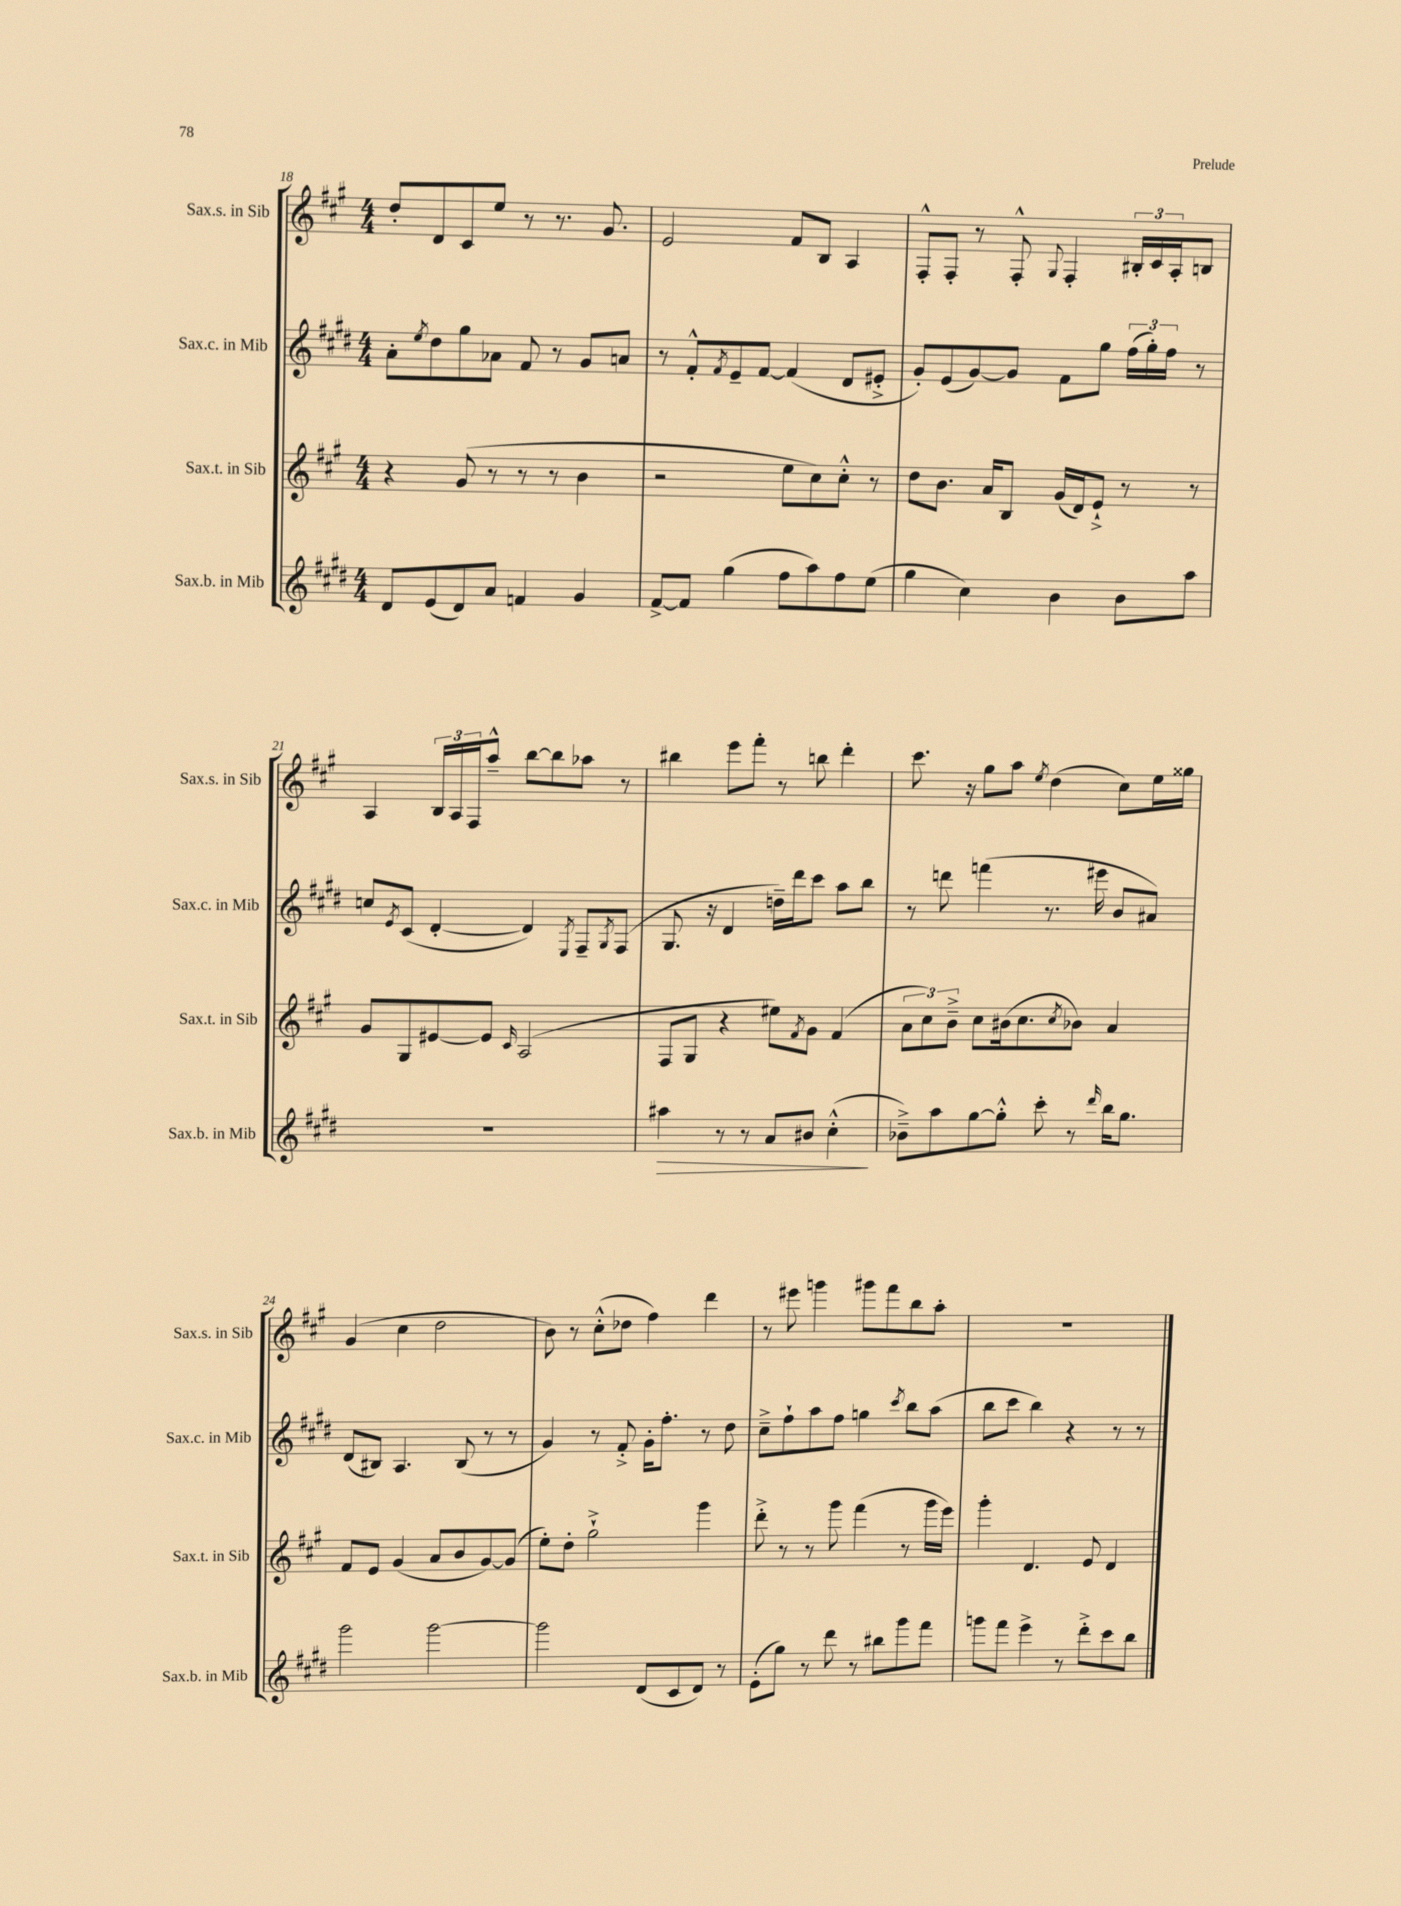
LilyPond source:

<<
\new StaffGroup <<
\new Staff = "s0" \with { instrumentName = "Sax.s. in Sib" shortInstrumentName = "Sax.s. in Sib" } {
    \clef treble \key a \major \numericTimeSignature \time 4/4
    d''8-. d'8 cis'8 e''8 r8 r8. gis'8. |
    e'2 fis'8 b8 a4 |
    fis8-.-^ fis8-. r8 fis8-.-^ \appoggiatura { gis8 } fis4-. \tuplet 3/2 { bis16-. cis'16 a16-. } b8 |
    a4 \tuplet 3/2 { b16 a16 fis16 } a''8---^ b''8~ b''8 aes''8 r8 |
    bis''4 e'''8 fis'''8-. r8 b''8 d'''4-. |
    cis'''8. r16 gis''8 a''8 \acciaccatura { e''8 } d''4( cis''8) e''16 gisis''16 |
    gis'4( cis''4 d''2 |
    b'8) r8 cis''8-.-^( des''8 fis''4) d'''4 |
    r8 eis'''8 g'''4 gis'''8 fis'''8 b''8 a''8-. |
    R1 \bar "|." |
}
\new Staff = "s1" \with { instrumentName = "Sax.c. in Mib" shortInstrumentName = "Sax.c. in Mib" } {
    \clef treble \key e \major \numericTimeSignature \time 4/4
    a'8-. \acciaccatura { e''8 } dis''8 gis''8 aes'8 fis'8 r8 gis'8 a'8 |
    r8 fis'8-.-^ \acciaccatura { fis'8 } e'8-- fis'8~ fis'4( dis'8 eis'8-.-> |
    gis'8-.) e'8( gis'8~) gis'8 fis'8 gis''8 \tuplet 3/2 { fis''16( gis''16-.) fis''16 } r8 |
    c''8 \acciaccatura { e'8 } cis'8( dis'4~-. dis'4) \acciaccatura { e8 } fis8-- \acciaccatura { gis8 } fis8( |
    gis8. r16 dis'4 d''16--) dis'''16 cis'''8 a''8 b''8 |
    r8 d'''8 f'''4( r8. eis'''16 b'8 ais'8) |
    dis'8( bis8) a4. bis8( r8 r8 |
    gis'4) r8 fis'8-.-> gis'16-. fis''8.-. r8 dis''8 |
    cis''8---> fis''8-! a''8 fis''8 g''4 \acciaccatura { cis'''8 } b''8 a''8( |
    b''8 cis'''8 b''4) r4 r8 r8 \bar "|." |
}
\new Staff = "s2" \with { instrumentName = "Sax.t. in Sib" shortInstrumentName = "Sax.t. in Sib" } {
    \clef treble \key a \major \numericTimeSignature \time 4/4
    r4 gis'8( r8 r8 r8 b'4 |
    r2 e''8 cis''8) cis''8-.-^ r8 |
    d''8 b'8. a'16 b8 gis'16( d'16) e'8-!-> r8 r8 |
    gis'8 gis8 eis'8~ eis'8 \grace { cis'16 } a2( |
    fis8 gis8 r4 eis''8) \acciaccatura { fis'8 } gis'8 fis'4( |
    \tuplet 3/2 { a'8 cis''8) b'8---> } cis''8 bis'16( cis''8. \acciaccatura { cis''8 } bes'8) a'4 |
    fis'8 e'8 gis'4( a'8 b'8 gis'8~) gis'8( |
    e''8-.) d''8-. gis''2-!-> gis'''4 |
    d'''8-.-> r8 r8 gis'''8 fis'''4( r8 gis'''16 e'''16) |
    gis'''4-. d'4. e'8 d'4 \bar "|." |
}
\new Staff = "s3" \with { instrumentName = "Sax.b. in Mib" shortInstrumentName = "Sax.b. in Mib" } {
    \clef treble \key e \major \numericTimeSignature \time 4/4
    dis'8 e'8( dis'8) a'8 f'4 gis'4 |
    fis'8~-> fis'8 gis''4( fis''8 a''8) fis''8 e''8( |
    gis''4 cis''4) b'4 b'8 a''8 |
    R1 |
    ais''4\> r8 r8 a'8 bis'8 cis''4-.-^\!( |
    bes'8--->) a''8 gis''8~ gis''8-.-^ cis'''8-. r8 \grace { dis'''16 } b''16 gis''8. |
    gis'''2 gis'''2~ |
    gis'''2 dis'8( cis'8 dis'8) r8 |
    e'8-.( gis''8) r8 dis'''8 r8 bis''8 gis'''8 fis'''8 |
    g'''8 fis'''8 e'''4-> r8 dis'''8-.-> cis'''8 b''8 \bar "|." |
}
>>
>>
\layout { \context { \Score currentBarNumber = #18 } }
